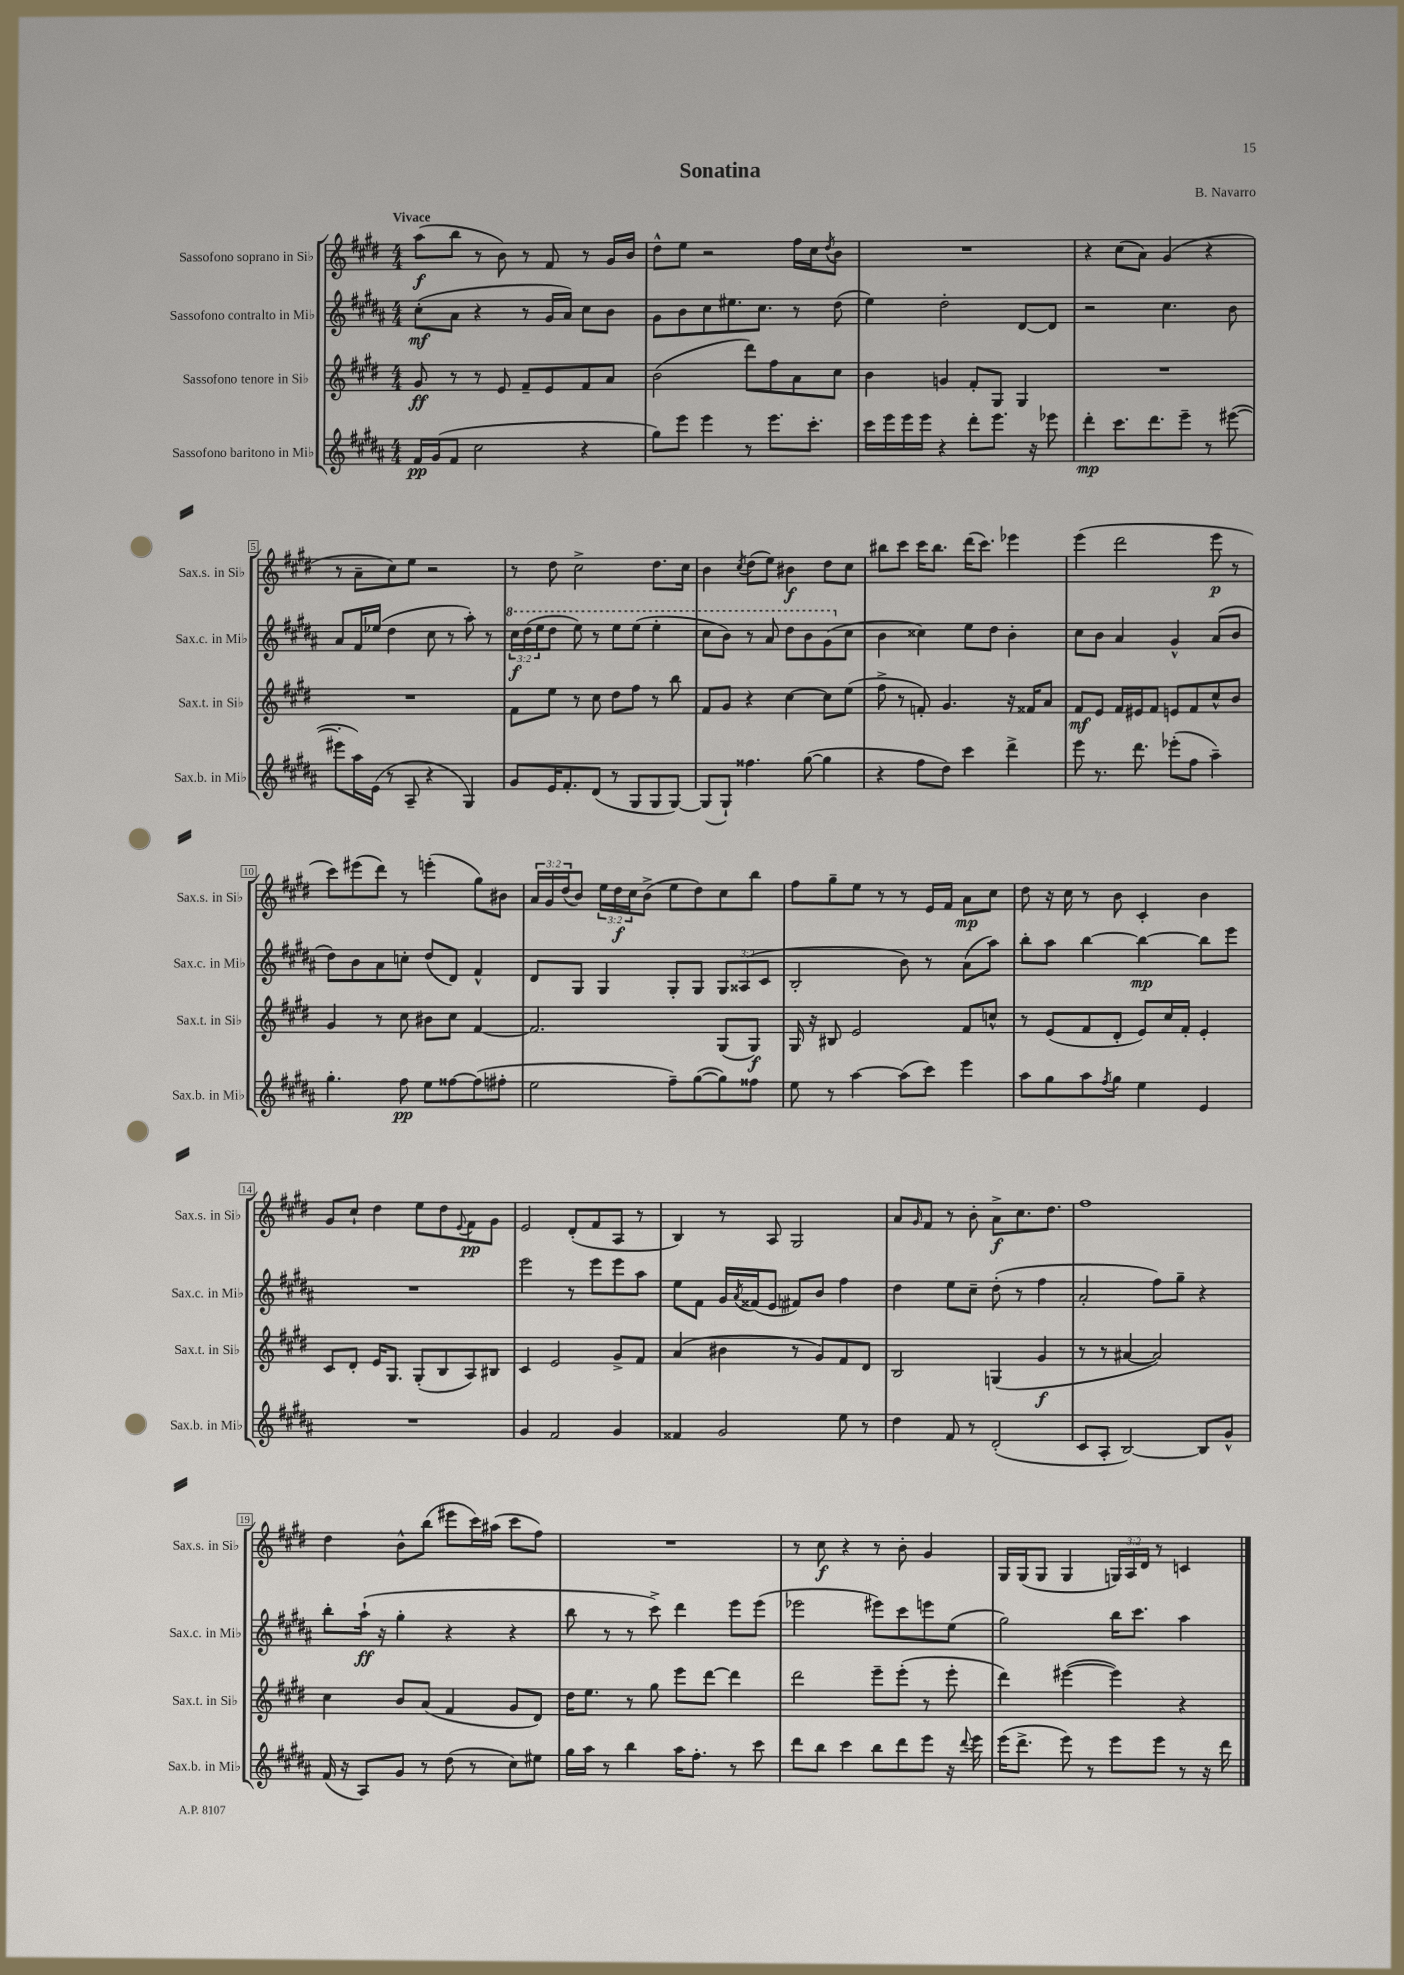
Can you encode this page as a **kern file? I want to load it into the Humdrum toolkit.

**kern	**dynam	**kern	**dynam	**kern	**dynam	**kern	**dynam
*part4	*part4	*part3	*part3	*part2	*part2	*part1	*part1
*staff4	*staff4	*staff3	*staff3	*staff2	*staff2	*staff1	*staff1
*I"Sassofono baritono in Mi♭	*	*I"Sassofono tenore in Si♭	*	*I"Sassofono contralto in Mi♭	*	*I"Sassofono soprano in Si♭	*
*I'Sax.b. in Mi♭	*	*I'Sax.t. in Si♭	*	*I'Sax.c. in Mi♭	*	*I'Sax.s. in Si♭	*
*clefG2	*	*clefG2	*	*clefG2	*	*clefG2	*
*k[f#c#g#d#a#]	*	*k[f#c#g#d#]	*	*k[f#c#g#d#a#]	*	*k[f#c#g#d#]	*
*M4/4	*	*M4/4	*	*M4/4	*	*M4/4	*
=1	=1	=1	=1	=1	=1	=1	=1
!	!	!	!	!	!	!LO:TX:a:B:t=Vivace	!
16f#/LL	pp	8g#/	ff	(8cc#'\L	mf	(8aa\L	f
(16g#/J	.	.	.	.	.	.	.
8f#/J	.	8r	.	8a#\J	.	8bb\J	.
2cc#\	.	8r	.	4r	.	8r	.
.	.	8e/	.	.	.	8b\)	.
.	.	8f#~/L	.	8r	.	8r	.
.	.	8e/	.	16g#/LL	.	8f#/	.
.	.	.	.	16a#/JJ)	.	.	.
4r	.	8f#/	.	8cc#\L	.	8r	.
.	.	8a/J	.	8b\J	.	16g#/LL	.
.	.	.	.	.	.	16b/JJ	.
=2	=2	=2	=2	=2	=2	=2	=2
8gg#\L)	.	(2b\	.	8g#\L	.	8dd#^^\L	.
8eee\J	.	.	.	8b\	.	8ee\J	.
4eee\	.	.	.	8cc#\	.	2r	.
.	.	.	.	8.ee#X\	.	.	.
8r	.	8ddd#\L)	.	.	.	.	.
.	.	.	.	8.cc#\J	.	.	.
8.eee\L	.	8ff#\	.	.	.	.	.
.	.	8a\	.	8r	.	16ff#\LL	.
8.ccc#'\J	.	.	.	.	.	16cc#\J	.
.	.	.	.	.	.	8qdd#/	.
.	.	8cc#\J	.	(8dd#\	.	8b\J	.
=3	=3	=3	=3	=3	=3	=3	=3
16ccc#\LL	.	4b\	.	4ee\)	.	1r	.
16eee\	.	.	.	.	.	.	.
16eee\	.	.	.	.	.	.	.
16eee\JJ	.	.	.	.	.	.	.
4r	.	4gn/	.	2dd#'\	.	.	.
8ddd#'\L	.	8f#'/L	.	.	.	.	.
8.eee\J	.	8G#/J	.	.	.	.	.
.	.	4G#/	.	[8d#/L	.	.	.
16r	.	.	.	.	.	.	.
8eee-X\	.	.	.	8d#/J]	.	.	.
=4	=4	=4	=4	=4	=4	=4	=4
4ddd#'\	mp	1r	.	2r	.	4r	.
8.ccc#\L	.	.	.	.	.	(8cc#\L	.
.	.	.	.	.	.	8a\J)	.
8.ddd#\	.	.	.	.	.	.	.
.	.	.	.	4.cc#\	.	(4g#/	.
8eee~\J	.	.	.	.	.	.	.
8r	.	.	.	.	.	4r	.
([8eee#X\	.	.	.	8b\	.	.	.
!!LO:LB:g=z
=5	=5	=5	=5	=5	=5	=5	=5
8eee#X'\L]	.	1r	.	8a#/L	.	8r	.
16aa#\L)	.	.	.	16f#/L	.	8a~\L	.
(16e\JJ	.	.	.	(16ee-X/JJ	.	.	.
8r	.	.	.	4dd#\	.	8cc#\)	.
8A#~/	.	.	.	.	.	8ee\J	.
4r	.	.	.	8cc#\	.	2r	.
.	.	.	.	8r	.	.	.
4G#/)	.	.	.	8aa#'\)	.	.	.
.	.	.	.	8r	.	.	.
=6	=6	=6	=6	=6	=6	=6	=6
*	*	*	*	*8va	*	*	*
8g#/L	.	8f#\L	.	24ccc#\LL	f	8r	.
.	.	.	.	(24ddd#\	.	.	.
.	.	.	.	24eee\J	.	.	.
16e/K	.	8ee\J	.	8ddd#\J	.	8dd#\	.
8.f#'/	.	.	.	.	.	.	.
.	.	8r	.	8eee\)	.	2cc#^\	.
(8d#/J	.	8cc#\	.	8r	.	.	.
8r	.	8dd#\L	.	8eee\L	.	.	.
8G#/L	.	8ff#\J	.	(8eee\J	.	.	.
8G#/	.	8r	.	4eee'\	.	8.dd#\L	.
[8G#/J)	.	8bb\	.	.	.	.	.
.	.	.	.	.	.	16cc#\Jk	.
=7	=7	=7	=7	=7	=7	=7	=7
(8G#/L]	.	8f#/L	.	8ccc#\L	.	4b\	.
8G#`/J)	.	8g#/J	.	8bb\J)	.	.	.
.	.	.	.	.	.	8qcc#/	.
4.ff##X\	.	4r	.	8r	.	(8dd#\L	.
.	.	.	.	8aa#/	.	8ee\J)	.
.	.	[4cc#\	.	8ddd#\L	.	4b#X\	f
([8gg#\	.	.	.	8bb\	.	.	.
4gg#\]	.	8cc#\L]	.	(8gg#\	.	8dd#\L	.
*	*	*	*	*X8va	*	*	*
.	.	(8ee\J	.	8cc#\J	.	8cc#\J	.
=8	=8	=8	=8	=8	=8	=8	=8
4r	.	8ff#^\	.	4b\	.	8bb#X\L	.
.	.	8r	.	.	.	8ccc#\J	.
8ff#\L	.	8fn'/)	.	4cc##X\)	.	16ccc#\KL	.
.	.	.	.	.	.	8.bb#\J	.
8dd#\J)	.	4.g#/	.	.	.	.	.
4ccc#\	.	.	.	8ee\L	.	(16ddd#\KL	.
.	.	.	.	.	.	8.ccc#\J)	.
.	.	.	.	8dd#\J	.	.	.
4ddd#^\	.	16r	.	4b'\	.	4eee-X\	.
.	.	16f##X/KL	.	.	.	.	.
.	.	8a/J	.	.	.	.	.
=9	=9	=9	=9	=9	=9	=9	=9
8eee\	.	8f#/L	mf	8cc#\L	.	(4eee\	.
8.r	.	8e/J	.	8b\J	.	.	.
.	.	16f#/LL	.	4a#/	.	2ddd#\	.
8.ddd#\	.	16e#X/J	.	.	.	.	.
.	.	8f#/J	.	.	.	.	.
(8eee-X'\L	.	8en/L	.	4g#^^/	.	.	.
8ff#\J	.	8f#/	.	.	.	.	.
4aa#~\)	.	8cc#^^/	.	(8a#/L	.	8eee\	p
.	.	8b/J	.	8b/J	.	8r	.
!!LO:LB:g=z
=10	=10	=10	=10	=10	=10	=10	=10
4.gg#'\	.	4g#/	.	8dd#\L)	.	8ccc#\L)	.
.	.	.	.	8b\	.	(8eee#X\	.
.	.	8r	.	8a#\	.	8ddd#\J)	.
8ff#\	pp	8cc#\	.	8ccn'\J	.	8r	.
8ee\L	.	8b#X\L	.	(8dd#/L	.	(4eeen'\	.
[8ff##X\	.	8cc#\J	.	8d#/J)	.	.	.
(8ff##\]	.	[4f#/	.	4f#^^/	.	8gg#\L)	.
8ff#X'\J	.	.	.	.	.	8b#X\J	.
=11	=11	=11	=11	=11	=11	=11	=11
2ee\	.	2.f#/]	.	8d#/L	.	24a/LL	.
.	.	.	.	.	.	24g#/	.
.	.	.	.	.	.	(24dd#/J	.
.	.	.	.	8G#/J	.	8b/J)	.
.	.	.	.	4G#/	.	24ee\LL	.
.	.	.	.	.	.	24dd#\	f
.	.	.	.	.	.	24cc#\J	.
.	.	.	.	.	.	(8b^\J	.
8ff#~\L)	.	.	.	8G#'/L	.	8ee\L	.
([8gg#\	.	.	.	8G#/J	.	8dd#\)	.
8gg#\])	.	(8G#/L	.	12G#/L	.	8cc#\	.
.	.	.	.	(12A##X/	.	.	.
8ff##X\J	.	8G#/J)	f	.	.	8bb\J	.
.	.	.	.	12c#/J	.	.	.
=12	=12	=12	=12	=12	=12	=12	=12
8ee\	.	16G#/	.	2B'/	.	8ff#\L	.
.	.	16r	.	.	.	.	.
8r	.	8B#X/	.	.	.	8gg#~\	.
[4aa#\	.	2e/	.	.	.	8ee\J	.
.	.	.	.	.	.	8r	.
(8aa#\L]	.	.	.	8b\)	.	8r	.
8ccc#\J)	.	.	.	8r	.	16e/LL	.
.	.	.	.	.	.	16f#/JJ	.
4eee\	.	8f#/L	.	(8a#\L	.	8a\L	mp
.	.	8ccn^^/J	.	8aa#\J)	.	8cc#\J	.
=13	=13	=13	=13	=13	=13	=13	=13
8aa#\L	.	8r	.	8bb'\L	.	8dd#\	.
8gg#\	.	(8e/L	.	8aa#\J	.	16r	.
.	.	.	.	.	.	16cc#\	.
8aa#\	.	8f#/	.	[4bb\	.	8r	.
8qff#/	.	.	.	.	.	.	.
8gg#\J	.	8d#'/J	.	.	.	8b\	.
4ee\	.	8e/L)	.	4bb\_	mp	4c#'/	.
.	.	16cc#/L	.	.	.	.	.
.	.	16f#'/JJ	.	.	.	.	.
4e/	.	4e'/	.	8bb\L]	.	4b\	.
.	.	.	.	8eee\J	.	.	.
!!LO:LB:g=z
=14	=14	=14	=14	=14	=14	=14	=14
1r	.	8c#/L	.	1r	.	8g#/L	.
.	.	8d#'/J	.	.	.	8cc#`/J	.
.	.	16e/KL	.	.	.	4dd#\	.
.	.	8.G#/J	.	.	.	.	.
.	.	(8G#'/L	.	.	.	8ee\L	.
.	.	8B/	.	.	.	8dd#\	.
.	.	.	.	.	.	8qqe/	.
.	.	8A/)	.	.	.	8f#\	pp
.	.	8B#X/J	.	.	.	8g#\J	.
=15	=15	=15	=15	=15	=15	=15	=15
4g#/	.	4c#/	.	2eee\	.	2e/	.
2f#/	.	2e/	.	.	.	.	.
.	.	.	.	8r	.	(8d#'/L	.
.	.	.	.	8eee\L	.	8f#/	.
4g#/	.	8g#^/L	.	8eee\	.	8A/J	.
.	.	8f#/J	.	8aa#\J	.	8r	.
=16	=16	=16	=16	=16	=16	=16	=16
4f##X/	.	(4a/	.	8ee\L	.	4B/)	.
.	.	.	.	8f#\J	.	.	.
2g#/	.	4b#X\	.	16g#/LL	.	8r	.
.	.	.	.	8qa#/	.	.	.
.	.	.	.	(16f##X/J	.	.	.
.	.	.	.	8e/J	.	8A/	.
.	.	8r	.	8f#X/L)	.	2G#/	.
.	.	8g#/L)	.	8b/J	.	.	.
8ee\	.	8f#/	.	4ff#\	.	.	.
8r	.	8d#/J	.	.	.	.	.
=17	=17	=17	=17	=17	=17	=17	=17
4dd#\	.	2B/	.	4dd#\	.	8a/L	.
.	.	.	.	.	.	16qqg#/	.
.	.	.	.	.	.	8f#/J	.
8f#/	.	.	.	8ee\L	.	8r	.
8r	.	.	.	8cc#~\J	.	8b'\	.
(2d#'/	.	(4Gn/	.	(8dd#'\	.	8a^\L	f
.	.	.	.	8r	.	8.cc#\	.
.	.	4g#/	f	4ff#\	.	.	.
.	.	.	.	.	.	8.dd#\J	.
=18	=18	=18	=18	=18	=18	=18	=18
8c#/L	.	8r	.	2a#'/	.	1ff#	.
8A#'/J	.	8r	.	.	.	.	.
[2B/)	.	[4a#X/	.	.	.	.	.
.	.	2a#/])	.	8ff#\L)	.	.	.
.	.	.	.	8gg#~\J	.	.	.
8B/L]	.	.	.	4r	.	.	.
8g#^^/J	.	.	.	.	.	.	.
!!LO:LB:g=z
=19	=19	=19	=19	=19	=19	=19	=19
(16f#/	.	4cc#\	.	8bb'\L	.	4dd#\	.
16r	.	.	.	.	.	.	.
8A#/L)	.	.	.	(16aa#`\Jk	ff	.	.
.	.	.	.	16r	.	.	.
8g#/J	.	8b/L	.	4gg#'\	.	8b^^\L	.
8r	.	(8a/J	.	.	.	(8bb\J	.
(8dd#\	.	4f#/	.	4r	.	8eee#X\L	.
8r	.	.	.	.	.	16ccc#\L)	.
.	.	.	.	.	.	(16aa#X\JJ	.
8cc#\L)	.	8g#/L	.	4r	.	8ccc#\L	.
8ee#X\J	.	8d#/J)	.	.	.	8ff#\J)	.
=20	=20	=20	=20	=20	=20	=20	=20
16gg#\LL	.	16dd#\KL	.	8bb\	.	1r	.
16aa#\JJ	.	8.ee\J	.	.	.	.	.
8r	.	.	.	8r	.	.	.
4bb\	.	8r	.	8r	.	.	.
.	.	8gg#\	.	8ccc#^\)	.	.	.
16aa#\KL	.	8eee\L	.	4ddd#\	.	.	.
8.ff#'\J	.	.	.	.	.	.	.
.	.	[8ddd#\J	.	.	.	.	.
8r	.	4ddd#\]	.	8eee\L	.	.	.
8ccc#\	.	.	.	(8eee\J	.	.	.
=21	=21	=21	=21	=21	=21	=21	=21
8ddd#\L	.	2ddd#\	.	2eee-X\	.	8r	.
8bb\J	.	.	.	.	.	8cc#\	f
4ccc#\	.	.	.	.	.	4r	.
8bb\L	.	8eee~\L	.	8eee#X\L)	.	8r	.
8ddd#\	.	(8eee'\J	.	8ccc#\	.	8b'\	.
8eee\J	.	8r	.	8eeen\	.	4g#/	.
16r	.	8eee'\	.	(8ee\J	.	.	.
8qqddd#/	.	.	.	.	.	.	.
16eee\	.	.	.	.	.	.	.
=22	=22	=22	=22	=22	=22	=22	=22
(16eee\KL	.	4ddd#\)	.	2gg#\)	.	16G#/LL	.
8.ddd#^\J	.	.	.	.	.	(16G#/J	.
.	.	.	.	.	.	8G#/J	.
8eee\)	.	([4eee#X\	.	.	.	4G#/	.
8r	.	.	.	.	.	.	.
8eee\L	.	4eee#\])	.	16bb\KL	.	24Gn/LL)	.
.	.	.	.	.	.	24A/	.
.	.	.	.	8.ccc#\J	.	.	.
.	.	.	.	.	.	24d#/JJ	.
8eee\J	.	.	.	.	.	8r	.
8r	.	4r	.	4aa#\	.	4cn/	.
16r	.	.	.	.	.	.	.
16ddd#\	.	.	.	.	.	.	.
==	==	==	==	==	==	==	==
*-	*-	*-	*-	*-	*-	*-	*-
